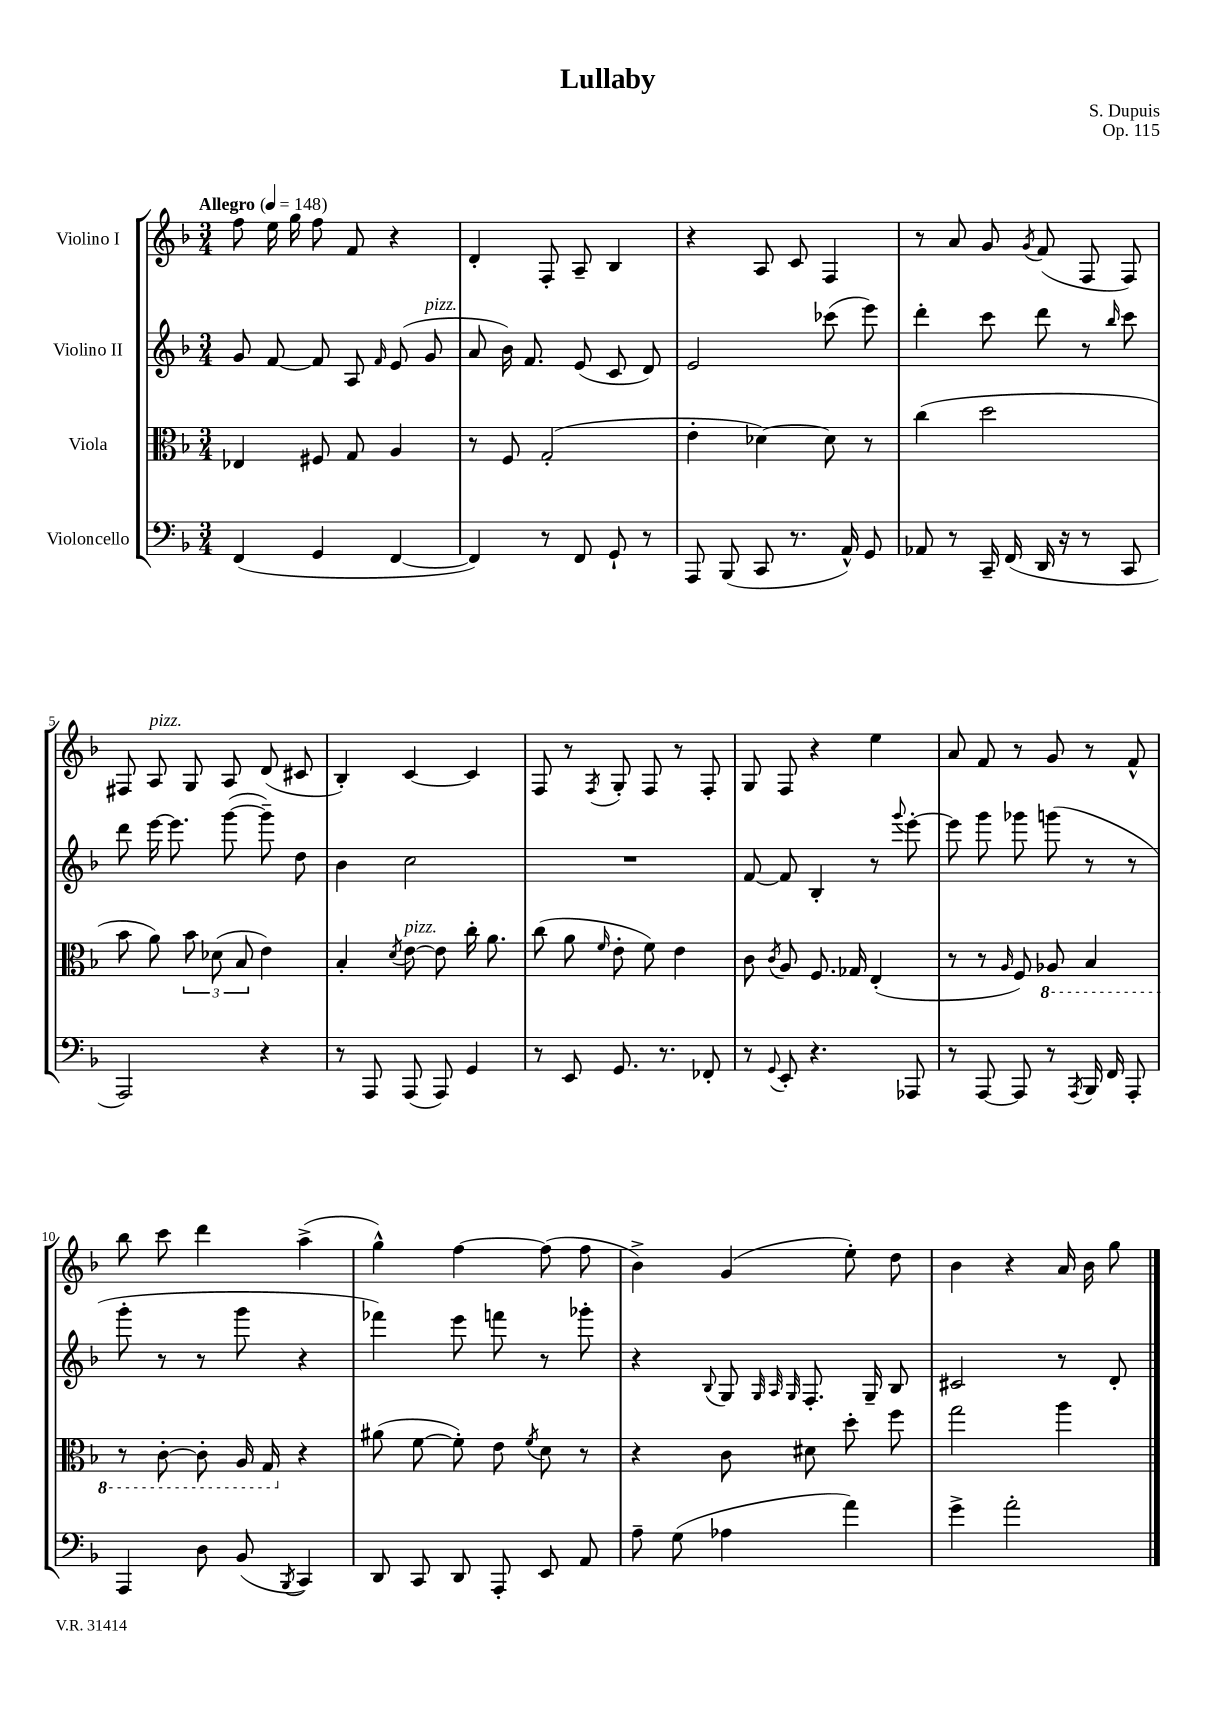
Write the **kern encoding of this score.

**kern	**kern	**kern	**kern
*staff4	*staff3	*staff2	*staff1
*clefF4	*clefC3	*clefG2	*clefG2
*k[b-]	*k[b-]	*k[b-]	*k[b-]
*M3/4	*M3/4	*M3/4	*M3/4
*MM148	*MM148	*MM148	*MM148
(4FF/	4E-/	8g/	8ff\
.	.	[8f/	16ee\
.	.	.	16gg\
4GG/	8F#/	8f/]	8ff\
.	8G/	8A/	8f/
.	.	16qqf/	.
[4FF/	4A/	(8e/	4r
.	.	8g/	.
=	=	=	=
4FF/])	8r	8a/	4d'/
.	8F/	16b-\)	.
.	.	8.f/	.
8r	(2G'/	.	8F'/
8FF/	.	(8e/	8A~/
8GG`/	.	8c/	4B-/
8r	.	8d/)	.
=	=	=	=
8AAA/	4e'\	2e/	4r
(8BBB-/	.	.	.
8CC/	[4d-\)	.	8A/
8.r	.	.	8c/
.	8d-\]	(8ccc-\	4F/
16AA^^/)	.	.	.
8GG/	8r	8eee\)	.
=	=	=	=
8AA-/	(4cc\	4ddd'\	8r
8r	.	.	8a/
16CC~/	2dd\	8ccc\	8g/
(16FF/	.	.	.
.	.	.	8qg/
16DD/	.	8ddd\	(8f/
16r	.	.	.
8r	.	8r	8F/
.	.	16qqbb-/	.
8CC/	.	8ccc\	8F/)
=	=	=	=
2AAA/)	8b-\	8ddd\	8F#/
.	8a\)	[16eee\	8A/
.	.	8.eee\]	.
.	12b-\	.	8G/
.	(12d-\	.	.
.	.	([8ggg\	8A/
.	12B-/	.	.
4r	4e\)	8ggg~\])	(8d/
.	.	8dd\	8c#/
=	=	=	=
8r	4B-'/	4b-\	4B-'/)
8AAA/	.	.	.
.	8qd/	.	.
(8AAA/	[8e\	2cc\	[4c/
8AAA/)	8e\]	.	.
4GG/	16cc'\	.	4c/]
.	8.a\	.	.
=	=	=	=
8r	(8cc\	2.r	8F/
8EE/	8a\	.	8r
.	16qqf/	.	8qF/
8.GG/	8e'\	.	8G'/
.	8f\)	.	8F/
8.r	.	.	.
.	4e\	.	8r
8FF-'/	.	.	8F'/
=	=	=	=
8r	8c\	[8f/	8G/
8qqGG/	8qc/	.	.
8EE'/	8A/	8f/]	8F/
4.r	8.F/	4B-'/	4r
.	16G-/	.	.
.	(4E'/	8r	4ee\
.	.	8qqggg/	.
8AAA-/	.	[8eee'\	.
=	=	=	=
8r	8r	8eee\]	8a/
[8AAA/	8r	8ggg\	8f/
.	16qqA/	.	.
8AAA/]	8F/)	8ggg-\	8r
8r	8AA-/	(8ggg\	8g/
8qAAA/	.	.	.
16BBB-/	4BB-/	8r	8r
16FF/	.	.	.
8AAA'/	.	8r	8f^^/
=	=	=	=
4AAA/	8r	8ggg'\	8bb-\
.	[8C'\	8r	8ccc\
8D\	8C'\]	8r	4ddd\
(8BB-/	16AA/	8ggg\	.
.	16GG/	.	.
8qBBB-/	.	.	.
4CC/)	4r	4r	(4aa^\
=	=	=	=
8DD/	(8a#\	4fff-\)	4gg^^\)
8CC/	[8f\	.	.
8DD/	8f'\])	8eee\	[4ff\
8AAA'/	8e\	8fff\	.
.	8qf/	.	.
8EE/	8d\	8r	(8ff\]
8AA/	8r	8ggg-'\	8ff\
=	=	=	=
8A~\	4r	4r	4b-^\)
(8G\	.	.	.
.	.	8qqB-/	.
4A-\	8c\	8G/	(4g/
.	.	32qqG/	.
.	.	32qqA/	.
.	.	32qqG/	.
.	8d#\	8.F'/	.
4a\)	8dd'\	.	8ee'\)
.	.	16G~/	.
.	8ff\	8B-/	8dd\
=	=	=	=
4g^\	2gg\	2c#/	4b-\
2a'\	.	.	4r
.	4aa\	8r	16a/
.	.	.	16b-\
.	.	8d'/	8gg\
==	==	==	==
*-	*-	*-	*-
